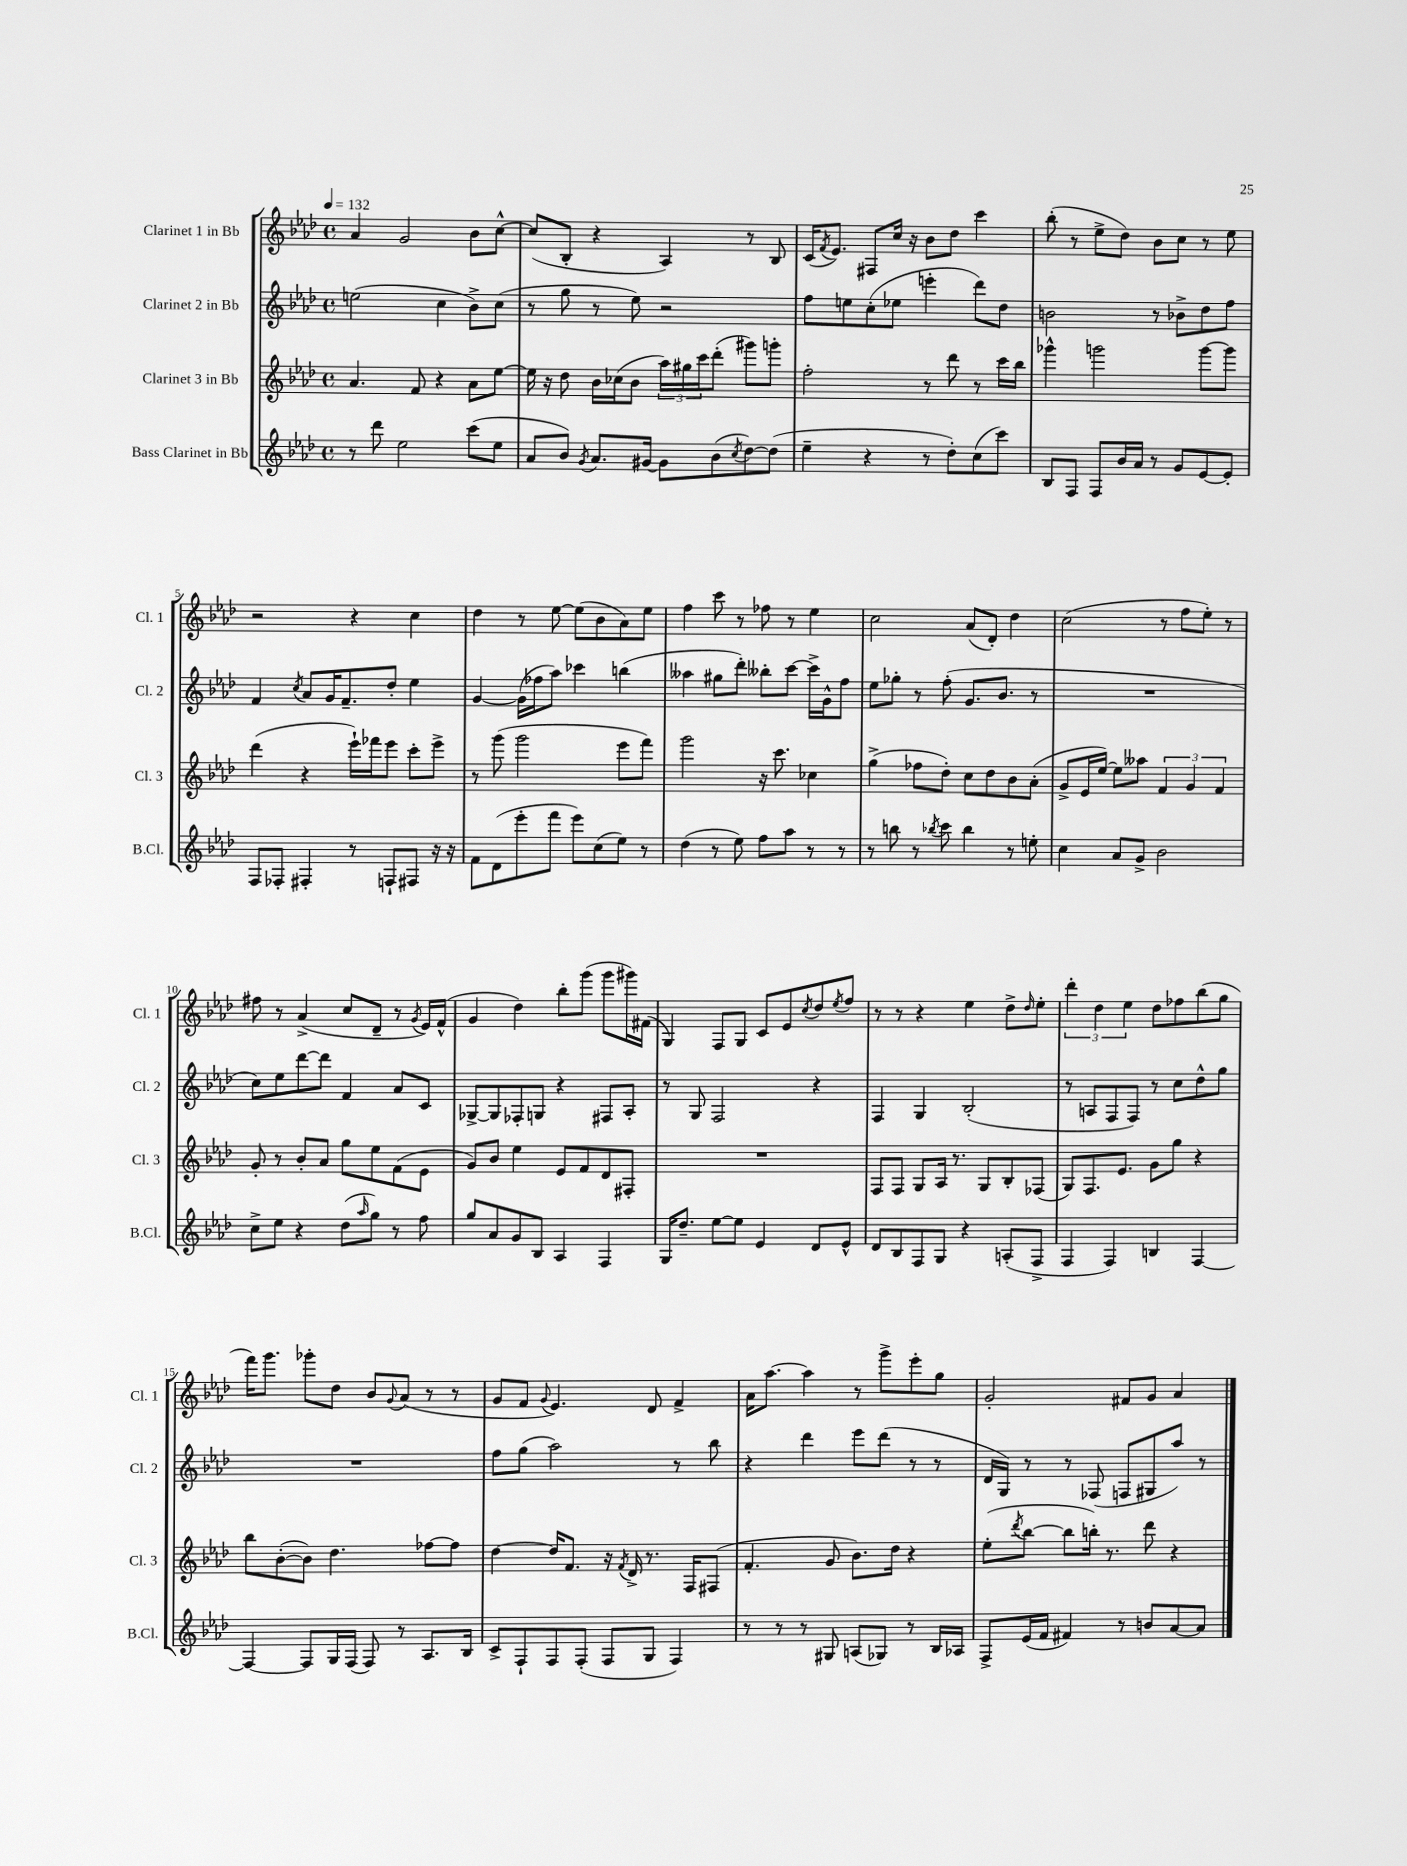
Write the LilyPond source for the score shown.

<<
\new StaffGroup <<
\new Staff = "s0" \with { instrumentName = "Clarinet 1 in Bb" shortInstrumentName = "Cl. 1" } {
    \clef treble \key aes \major \defaultTimeSignature \time 4/4 \tempo 4 = 132
    aes'4 g'2 bes'8 c''8~-^ |
    c''8( bes8-. r4 aes4) r8 bes8 |
    c'16( \acciaccatura { f'8 } ees'8.) fis8 c''16 r16 bes'8 des''8 c'''4 |
    bes''8-.( r8 ees''8-> des''8) bes'8 c''8 r8 ees''8 |
    r2 r4 c''4 |
    des''4 r8 ees''8~ ees''8( bes'8 aes'8) ees''8 |
    f''4 c'''8 r8 fes''8 r8 ees''4 |
    c''2 aes'8( des'8-.) des''4 |
    c''2( r8 f''8 ees''8-.) r8 |
    fis''8 r8 aes'4->( c''8 des'8-- r8 \acciaccatura { g'8 } ees'16) f'16-^( |
    g'4 des''4) bes''8-. g'''8( g'''8 gis'''16) fis'16( |
    g4) f8 g8 c'8 ees'8 \acciaccatura { c''8 } des''8 \acciaccatura { ees''8 } f''8 |
    r8 r8 r4 ees''4 des''8-> \grace { des''16 } ees''8-. |
    \tuplet 3/2 { des'''4-. des''4 ees''4 } des''8 fes''8 bes''8( g''8 |
    f'''16) g'''8. ges'''8-. des''8 bes'8 \appoggiatura { g'8 } aes'8( r8 r8 |
    g'8 f'8 \appoggiatura { g'8 } ees'4.) des'8 f'4-> |
    aes'16 aes''8.~ aes''4 r8 g'''8-> ees'''8-. g''8 |
    g'2-. fis'8 g'8 aes'4 \bar "|." |
}
\new Staff = "s1" \with { instrumentName = "Clarinet 2 in Bb" shortInstrumentName = "Cl. 2" } {
    \clef treble \key aes \major \defaultTimeSignature \time 4/4
    e''2( c''4 bes'8->) c''8( |
    r8 g''8 r8 ees''8) r2 |
    f''8 e''8 c''8-.( ees''8 e'''4-. des'''8) des''8 |
    b'2 r8 bes'8-> des''8 f''8 |
    f'4 \acciaccatura { c''8 } aes'8 g'16 f'8.-- des''8-. ees''4 |
    g'4~ g'16( fes''16 aes''8) ces'''4 b''4( |
    aeses''4 gis''8 des'''8-.) beses''8-. c'''8~ c'''16-> g'16-^ f''8 |
    ees''8 ges''8-. r8 f''8-.( g'8. bes'8. r8 |
    R1 |
    c''8) ees''8 des'''8~ des'''8 f'4 aes'8 c'8 |
    ges8~-> ges8 fes8-. g8 r4 fis8 aes8-. |
    r8 g8 f2 r4 |
    f4 g4 bes2-.( |
    r8 a8 f8 f8) r8 c''8 des''8-^ g''8 |
    R1 |
    f''8 g''8( aes''2) r8 bes''8 |
    r4 des'''4 ees'''8 des'''8( r8 r8 |
    des'16 g16) r8 r8 fes8( f8 gis8 aes''8) r8 \bar "|." |
}
\new Staff = "s2" \with { instrumentName = "Clarinet 3 in Bb" shortInstrumentName = "Cl. 3" } {
    \clef treble \key aes \major \defaultTimeSignature \time 4/4
    aes'4. f'8 r4 aes'8 ees''8~ |
    ees''16 r16 des''8 bes'16 ces''16( bes'8 \tuplet 3/2 { aes''16) gis''16 c'''16 } des'''8-.( gis'''8) g'''8-. |
    f''2-. r8 des'''8 r8 c'''16 bes''16 |
    ges'''4-^ g'''2 g'''8~ g'''8 |
    des'''4( r4 ees'''16-!) fes'''16 ees'''8 c'''8-. ees'''8-> |
    r8 g'''8( g'''2 ees'''8 f'''8) |
    g'''2 r16 c'''8. ces''4 |
    g''4->( fes''8 des''8-.) c''8 des''8 bes'8 aes'8-.( |
    g'8-> ees'16 ees''16~) ees''8 aeses''8 \tuplet 3/2 { f'4 g'4 f'4 } |
    g'8-. r8 bes'8-. aes'8 g''8 ees''8 f'8( ees'8 |
    g'8) bes'8 ees''4 ees'8 f'8 des'8 fis8-. |
    R1 |
    f8 f8 g8 aes16 r8. g8 bes8-. fes8( |
    g8) f8. ees'8. g'8 g''8 r4 |
    bes''8 bes'8~-.( bes'8) des''4. fes''8~ fes''8 |
    des''4~ des''16 f'8. r16 \acciaccatura { f'8 } des'16-> r8. f16 fis8( |
    f'4.-. g'8 bes'8.) des''16 r4 |
    ees''8-.( \acciaccatura { des'''8 } bes''8~ bes''8 b''16-.) r8. des'''8 r4 \bar "|." |
}
\new Staff = "s3" \with { instrumentName = "Bass Clarinet in Bb" shortInstrumentName = "B.Cl." } {
    \clef treble \key aes \major \defaultTimeSignature \time 4/4
    r8 des'''8 ees''2 c'''8( ees''8 |
    aes'8 bes'8) \acciaccatura { g'8 } aes'8. gis'16~ gis'8 bes'8( \acciaccatura { c''8 } des''8~) des''8( |
    ees''4-- r4 r8 des''8-.) c''8( c'''8) |
    bes8 f8 f8 bes'16 aes'16 r8 g'8 ees'8~ ees'8-. |
    f8 fes8-. fis4-. r8 f8-! fis8 r16 r16 |
    f'8 des'8( ees'''8-. f'''8 ees'''8) c''8( ees''8) r8 |
    des''4( r8 ees''8) f''8 aes''8 r8 r8 |
    r8 b''8 r8 \acciaccatura { bes''8 } c'''8 bes''4 r8 e''8-. |
    c''4 aes'8 g'8-> bes'2 |
    c''8-> ees''8 r4 des''8( \grace { aes''16 } g''8) r8 f''8 |
    g''8 aes'8 g'8 bes8 aes4 f4 |
    g16 des''8.-- ees''8~ ees''8 ees'4 des'8 ees'8-^ |
    des'8 bes8 f8 g8 r4 a8-.( f8-> |
    f4 f4) b4 f4~ |
    f4~ f8 g16 f16( f8) r8 aes8. bes16 |
    c'8-> f8-! f8 f8-.( f8 g8 f4) |
    r8 r8 r8 gis8 a8( ges8) r8 bes16 aes16 |
    f8-> ees'16( f'16 fis'4) r8 b'8 aes'8~ aes'8 \bar "|." |
}
>>
>>
